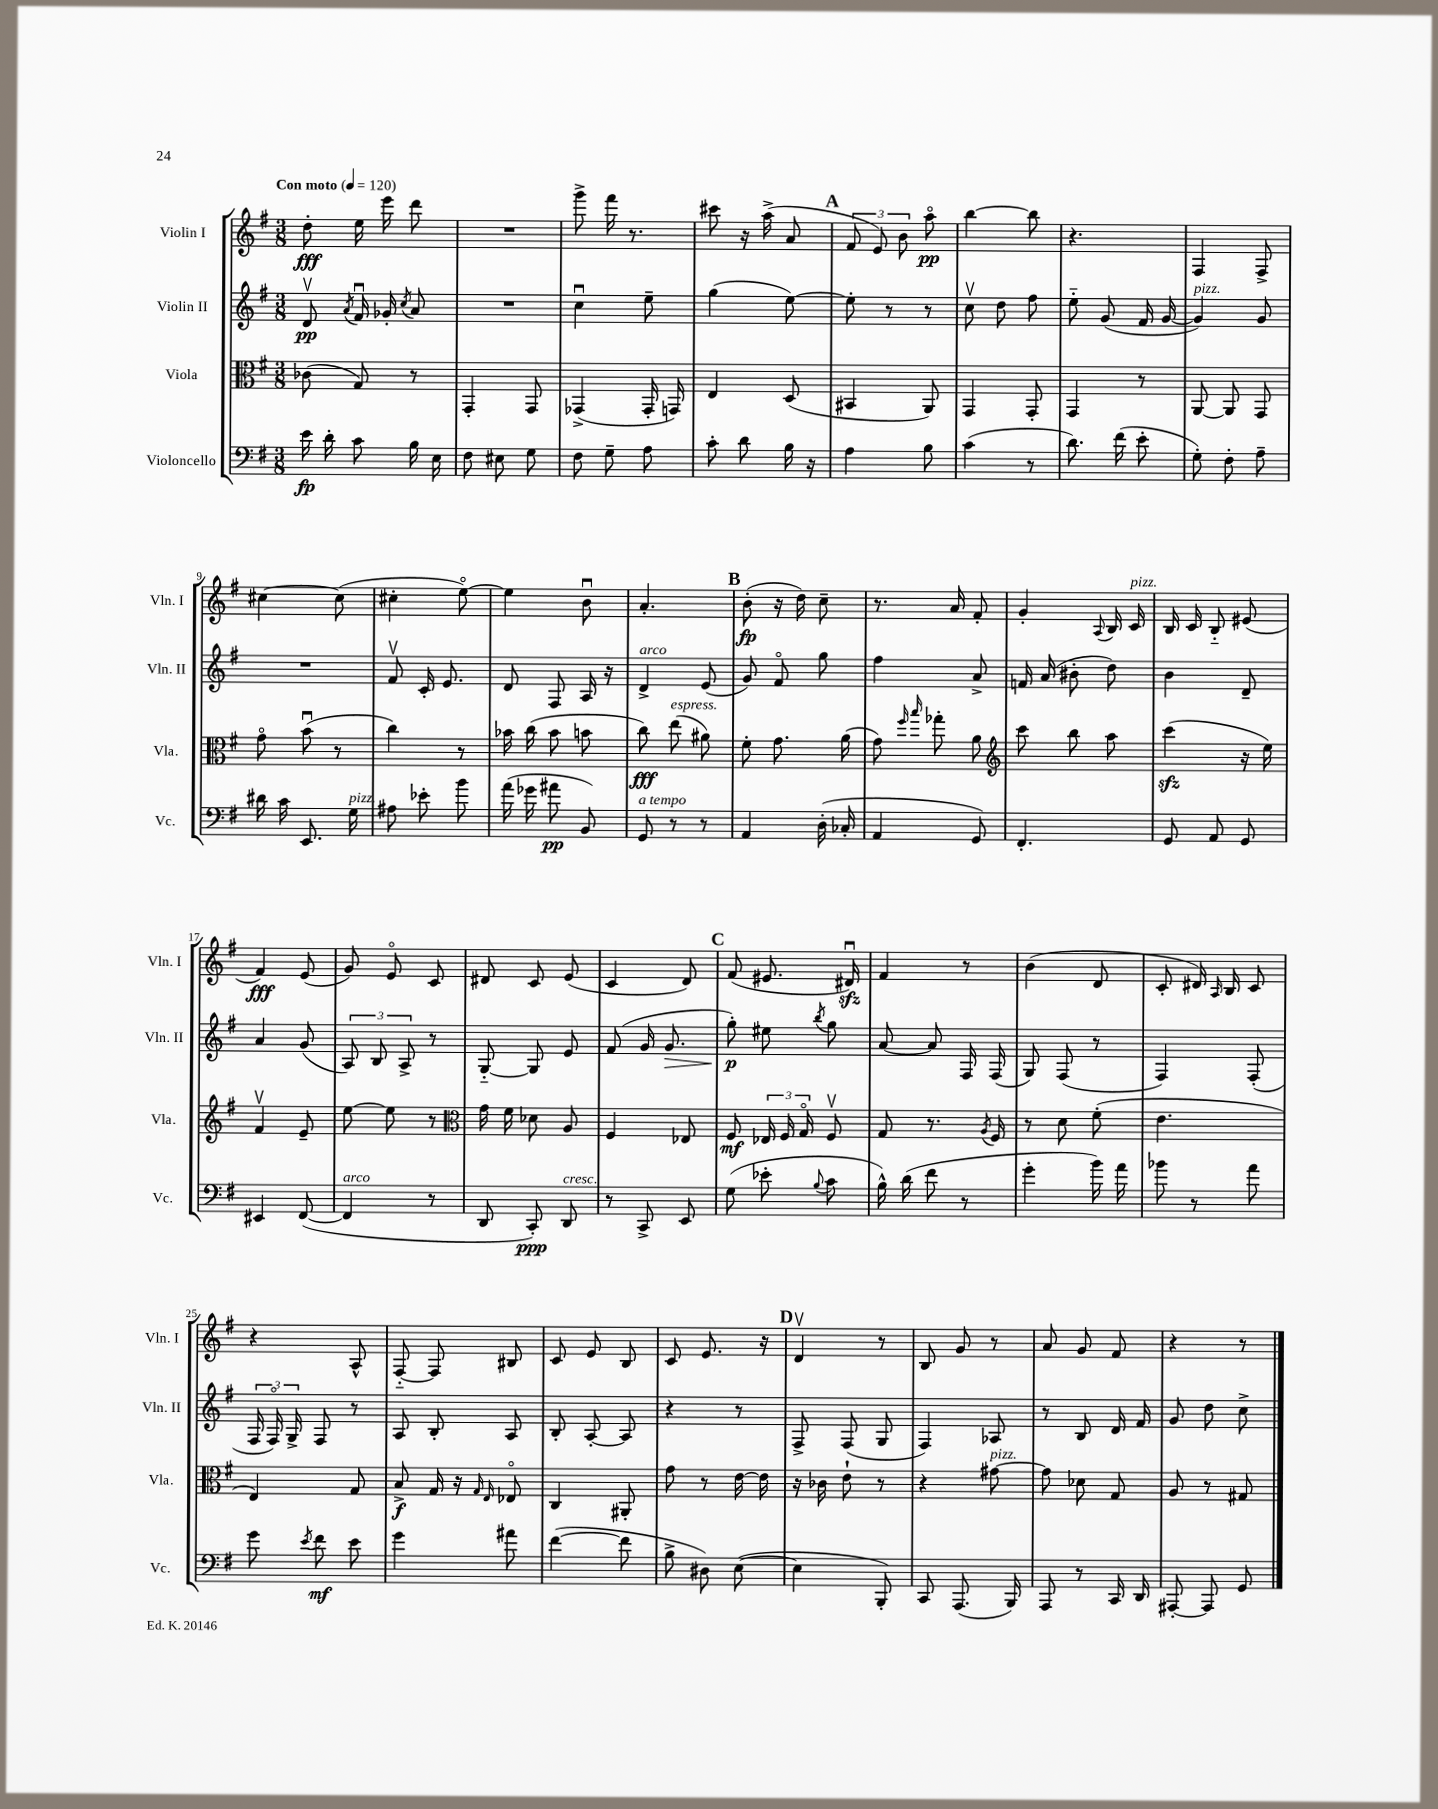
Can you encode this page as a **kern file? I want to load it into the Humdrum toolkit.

**kern	**kern	**kern	**kern
*staff4	*staff3	*staff2	*staff1
*clefF4	*clefC3	*clefG2	*clefG2
*k[f#]	*k[f#]	*k[f#]	*k[f#]
*M3/8	*M3/8	*M3/8	*M3/8
*MM120	*MM120	*MM120	*MM120
16e\	(8c-\	8dv/	8dd'\
16d'\	.	.	.
.	.	8qa/	.
8c\	8G/)	16f#u/	16ee\
.	.	16g-'/	16eee\
.	.	8qcc/	.
16B\	8r	8a/	8ddd\
16E\	.	.	.
=	=	=	=
8F#\	4GG'/	4.r	4.r
8E#\	.	.	.
8G\	8GG/	.	.
=	=	=	=
8F#\	(4GG-^/	4ccu\	8ggg^\
8G~\	.	.	16fff#\
.	.	.	8.r
8A\	16GG-'/	8ee~\	.
.	16GG/)	.	.
=	=	=	=
8c'\	4E/	(4gg\	8ccc#\
8d\	.	.	16r
.	.	.	(16aa^\
16B\	(8D/	[8ee\)	8a/
16r	.	.	.
=	=	=	=
4A\	4BB#/	8ee'\]	12f#/
.	.	.	12e/)
.	.	8r	.
.	.	.	12b\
8B\	8AA/)	8r	8aao\
=	=	=	=
(4c\	4GG/	8ccv\	[4bb\
.	.	8dd\	.
8r	8GG'/	8ff#\	8bb\]
=	=	=	=
8.d\)	4GG/	8ee'~\	4.r
.	.	(8g/	.
(16f#\	.	.	.
8e'\	8r	16f#/	.
.	.	[16g/	.
=	=	=	=
8G'\)	[8AA/	4g/])	4F#/
8F#'\	8AA/]	.	.
8A~\	8GG/	8g/	8F#^/
=	=	=	=
16d#\	8go\	4.r	[4cc#\
16c\	.	.	.
8.EE/	(8bu\	.	.
.	8r	.	(8cc#\]
16G\	.	.	.
=	=	=	=
8A#\	4cc\)	8f#v/	4cc#'\
8e-'\	.	16c'/	.
.	.	8.e/	.
8b\	8r	.	[8eeo\)
=	=	=	=
(16a\	16b-\	8d/	4ee\]
16g-\	(16cc\	.	.
8a#\	8b-\	8F#/	.
8BB/)	8b\	16A/	8bu\
.	.	16r	.
=	=	=	=
8GG/	8cc\)	4d^/	4.a'/
8r	(8ee\	.	.
8r	8a#\)	(8e/	.
=	=	=	=
4AA/	8f#'\	8g/)	(8b'\
.	8.g\	8f#o/	16r
.	.	.	16dd\)
(16D'\	.	8gg\	8cc~\
16C-'/	(16a\	.	.
=	=	=	=
4AA/	8g\)	4ff#\	8.r
.	16qqff#/	.	.
.	16qqbb/	.	.
.	8gg-'\	.	.
.	.	.	16a/
8GG/)	8a\	8a^/	8f#'/
=	=	=	=
*	*clefG2	*	*
4.FF#'/	8ccc\	16f/	4g'/
.	.	(16a/	.
.	8bb\	8b#'\	.
.	.	.	8qqA/
.	8aa\	8dd\)	16B/
.	.	.	16c/
=	=	=	=
8GG/	(4ccc\	4b\	16B/
.	.	.	16c/
8AA/	.	.	8B'~/
8GG/	16r	8d~/	(8e#/
.	16ee\)	.	.
=	=	=	=
4EE#/	4f#v/	4a/	4f#/)
([8FF#/	8e~/	(8g/	(8e/
=	=	=	=
4FF#/]	[8ee\	12A/)	8g/)
.	.	12B/	.
.	8ee\]	.	8eo/
.	.	12A^/	.
8r	8r	8r	8c/
=	=	=	=
*	*clefC3	*	*
8DD/	16g\	[8G'~/	8d#/
.	16f#\	.	.
8CC'/)	8d-\	8G/]	8c/
8DD/	8A/	8e/	(8e/
=	=	=	=
8r	4F#/	(8f#/	4c/
8CC^/	.	16g/	.
.	.	8.g/	.
8EE/	8E-/	.	8d/)
=	=	=	=
(8G\	8F#/	8gg'\)	(8f#/
8e-'\	24E-/	8ee#\	8.e#/
.	24F#/	.	.
.	24Go/	.	.
8qqB/	.	8qbb/	.
8c\	8F#v/	8gg\	.
.	.	.	16d#u/)
=	=	=	=
16B^^\)	8G/	[8a/	4f#/
(16d\	.	.	.
8f#\	8.r	8a/]	.
8r	.	16F#/	8r
.	8qA/	.	.
.	16F#/	(16F#/	.
=	=	=	=
4g'\	8r	8G/)	(4b\
.	8d\	(8F#/	.
16b\)	(8f#'\	8r	8d/
16a\	.	.	.
=	=	=	=
8b-\	4.e\	4F#/)	8c'/
8r	.	.	16d#/)
.	.	.	16qqA/
.	.	.	16B/
8a\	.	(8F#'/	8c/
=	=	=	=
8g\	4E/)	24F#/	4r
.	.	24F#o/)	.
.	.	24G^/	.
8qe/	.	.	.
8f#\	.	8F#/	.
8e\	8G/	8r	8A^^/
=	=	=	=
4g\	8B^/	8A/	[8F#'~/
.	16G/	8B'/	8F#/]
.	16r	.	.
.	16qqG/	.	.
.	16qqE/	.	.
8a#\	8E-o/	8A/	8B#/
=	=	=	=
([4f#\	4C/	8B'/	8c/
.	.	[8A'/	8e/
8f#\]	8AA#'/	8A/]	8B/
=	=	=	=
8B^\	8g\	4r	8c/
8D#\)	8r	.	8.e/
([8E\	[16e\	8r	.
.	16e\]	.	16r
=	=	=	=
4E\]	16r	8F#^/	4dv/
.	16c-\	.	.
.	8e`\	(8F#/	.
8BBB'/)	8r	8G/	8r
=	=	=	=
8CC/	4r	4F#/)	8B/
(8.AAA/	.	.	8g/
.	[8g#\	8A-/	8r
16BBB/)	.	.	.
=	=	=	=
8AAA/	8g#\]	8r	8a/
8r	8d-\	8B/	8g/
16CC/	8G/	16d/	8f#/
16DD/	.	16f#/	.
=	=	=	=
[8AAA#'/	8A/	8g/	4r
8AAA#/]	8r	8dd\	.
8GG/	8G#/	8cc^\	8r
==	==	==	==
*-	*-	*-	*-
